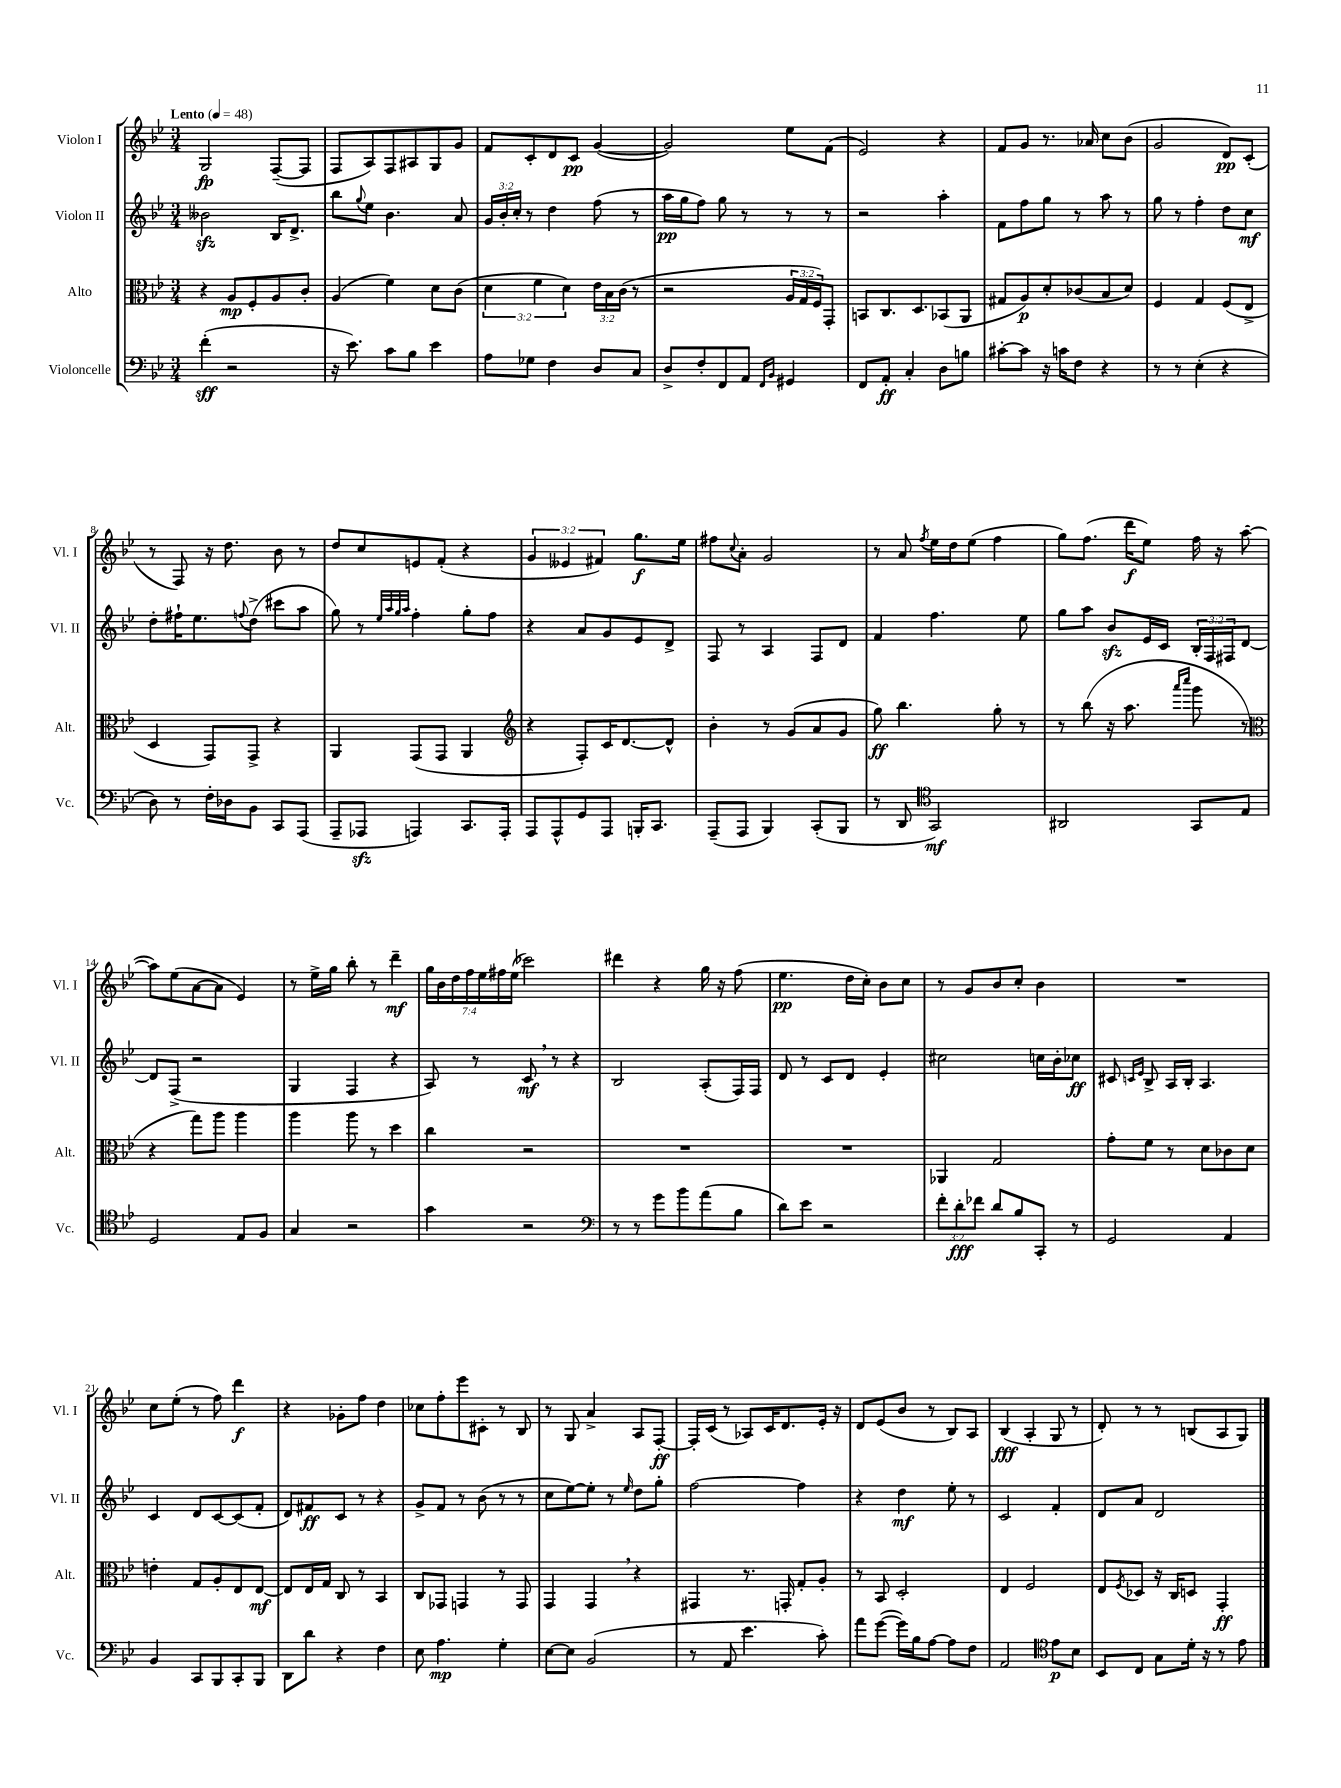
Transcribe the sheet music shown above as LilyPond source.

<<
\new StaffGroup <<
\new Staff = "s0" \with { instrumentName = "Violon I" shortInstrumentName = "Vl. I" } {
    \clef treble \key bes \major \numericTimeSignature \time 3/4 \override Staff.TupletNumber.text = #tuplet-number::calc-fraction-text \tempo "Lento" 4 = 48
    g2\fp f8~--( f8 |
    f8 a8) f8 ais8 g8 g'8 |
    f'8 c'8-. d'8 c'8\pp g'4~( |
    g'2) ees''8 f'8( |
    ees'2) r4 |
    f'8 g'8 r8. aes'16 c''8 bes'8( |
    g'2 d'8\pp) c'8-.( |
    r8 f8) r16 d''8. bes'8 r8 |
    d''8 c''8 e'8 f'8-.( r4 |
    \tuplet 3/2 { g'4 eeses'4 fis'4) } g''8.\f ees''16 |
    fis''8 \appoggiatura { c''8 } a'8-. g'2 |
    r8 a'8 \acciaccatura { f''8 } ees''16 d''16 ees''8( f''4 |
    g''8) f''8.( d'''16\f ees''8) f''16 r16 a''8~( |
    a''8) ees''8( a'8~ a'8 ees'4) |
    r8 ees''16-> g''16 bes''8-. r8 d'''4--\mf |
    \tuplet 7/4 { g''16 bes'16 d''16 f''16 ees''16 fis''16 ees''16( } ces'''2) |
    dis'''4 r4 g''16 r16 f''8( |
    ees''4.\pp d''16 c''16-.) bes'8 c''8 |
    r8 g'8 bes'8 c''8-. bes'4 |
    R2. |
    c''8 ees''8-.( r8 f''8) d'''4\f |
    r4 ges'8-. f''8 d''4 |
    ces''8 f''8-. ees'''8 cis'8-. r8 bes8 |
    r8 g8 a'4-> a8 f8~-.\ff |
    f16-. c'16( r8 aes8) c'16 d'8. ees'16-. r16 |
    d'8 ees'8( bes'8 r8 bes8) a8 |
    bes4\fff( a4-. g8 r8 |
    d'8-.) r8 r8 b8( a8 g8) \bar "|." |
}
\new Staff = "s1" \with { instrumentName = "Violon II" shortInstrumentName = "Vl. II" } {
    \clef treble \key bes \major \numericTimeSignature \time 3/4 \override Staff.TupletNumber.text = #tuplet-number::calc-fraction-text
    beses'2\sfz bes16 d'8.-> |
    bes''8 \appoggiatura { g''8 } ees''8 bes'4. a'8 |
    \tuplet 3/2 { g'16 bes'16-. c''16-. } r8 d''4 f''8( r8 |
    a''16\pp g''16 f''8) g''8 r8 r8 r8 |
    r2 a''4-. |
    f'8 f''8 g''8 r8 a''8 r8 |
    g''8 r8 f''4-. d''8 c''8\mf |
    d''8-. fis''16-! ees''8. \appoggiatura { f''8 } d''8->( cis'''8 a''8 |
    g''8) r8 \grace { ees''32 a''32 g''32 a''32 } f''4-. g''8-. f''8 |
    r4 a'8 g'8 ees'8 d'8-> |
    f8 r8 a4 f8 d'8 |
    f'4 f''4. ees''8 |
    g''8 a''8 bes'8\sfz ees'16 c'16 \tuplet 3/2 { bes16-. f16 fis16 } d'8~ |
    d'8 f8->( r2 |
    g4 f4 r4 |
    a8) r8 c'8\mf \breathe r8 r4 |
    bes2 a8-.( f16) f16 |
    d'8 r8 c'8 d'8 ees'4-. |
    cis''2 c''16 bes'16-. ces''8\ff |
    cis'8 \grace { c'16 ees'16 } bes8-> a16 bes16-. a4. |
    c'4 d'8 c'8~ c'8( f'8-. |
    d'8) fis'8\ff c'8 r8 r4 |
    g'8-> f'8 r8 bes'8( r8 r8 |
    c''8 ees''8~) ees''8-. r8 \grace { ees''16 } d''8 g''8-. |
    f''2~ f''4 |
    r4 d''4\mf ees''8-. r8 |
    c'2 f'4-. |
    d'8 a'8 d'2 \bar "|." |
}
\new Staff = "s2" \with { instrumentName = "Alto" shortInstrumentName = "Alt." } {
    \clef alto \key bes \major \numericTimeSignature \time 3/4 \override Staff.TupletNumber.text = #tuplet-number::calc-fraction-text
    r4 a8\mp f8-. a8 c'8-. |
    a4( f'4) d'8 c'8( |
    \tuplet 3/2 { d'4 f'4 d'4) } \tuplet 3/2 { ees'16 bes16 c'16( } r8 |
    r2 \tuplet 3/2 { a16 g16 f16) } g,8-. |
    b,8 c8. d8. bes,8( a,8 |
    gis8 a8\p) d'8-. ces'8( bes8 d'8) |
    f4 g4 f8( ees8-> |
    d4 g,8) g,8-> r4 |
    a,4 g,8( g,8 a,4 |
    \clef treble r4 f8-.) c'16 d'8.~ d'8-^ |
    bes'4-. r8 g'8( a'8 g'8 |
    g''8\ff) bes''4. g''8-. r8 |
    r8 bes''8( r16 a''8. \grace { a'''16 c''''16 } g'''8 r8 |
    \clef alto r4 g''8) a''8 a''4 |
    a''4 a''8 r8 d''4 |
    c''4 r2 |
    R2. |
    R2. |
    aes,4 g2 |
    g'8-. f'8 r8 d'8 ces'8 d'8 |
    e'4-. g8 a8-. ees8 ees8~\mf |
    ees8 ees16 g16 c8 r8 bes,4 |
    c8 ges,8 g,4 r8 g,8 |
    g,4 g,4 \breathe r4 |
    gis,4 r8. g,16-. g8-. a8-. |
    r8 bes,8 d2-. |
    ees4 f2 |
    ees8 \acciaccatura { f8 } des8 r16 c16 d8 g,4-.\ff \bar "|." |
}
\new Staff = "s3" \with { instrumentName = "Violoncelle" shortInstrumentName = "Vc." } {
    \clef bass \key bes \major \numericTimeSignature \time 3/4 \override Staff.TupletNumber.text = #tuplet-number::calc-fraction-text
    f'4-.\sff( r2 |
    r16 ees'8.) c'8 bes8 ees'4 |
    a8 ges8 f4 d8 c8 |
    d8-> f8-. f,8 a,8 \grace { f,16 bes,16 } gis,4 |
    f,8 a,8-.\ff c4-. d8 b8 |
    cis'8~-. cis'8 r16 c'16 f8 r4 |
    r8 r8 ees4-.( r4 |
    d8) r8 f16-. des16 bes,8 c,8 a,,8( |
    a,,8-- aes,,8\sfz a,,4) c,8. a,,16-. |
    a,,8 a,,8-^ g,8 a,,8 b,,16-. c,8. |
    a,,8--( a,,8 bes,,4) c,8-.( bes,,8 |
    r8 d,8 \clef tenor g,2\mf) |
    ais,2 g,8 ees8 |
    d2 ees8 f8 |
    g4 r2 |
    g'4 r2 |
    \clef bass r8 r8 g'8 bes'8 a'8( bes8 |
    d'8) ees'8 r2 |
    \tuplet 3/2 { f'8-. d'8-.\fff fes'8 } d'8 bes8 c,8-. r8 |
    g,2 a,4 |
    bes,4 c,8 bes,,8 c,8-. bes,,8 |
    d,8 d'8 r4 f4 |
    ees8 a4.\mp g4-. |
    ees8~ ees8 bes,2( |
    r8 a,8 ees'4. c'8-.) |
    a'8 g'8~( g'16) bes16 a8~ a8 f8 |
    a,2 \clef tenor ees'8\p bes8 |
    bes,8 c8 g8 d'16-. r16 r8 ees'8 \bar "|." |
}
>>
>>
